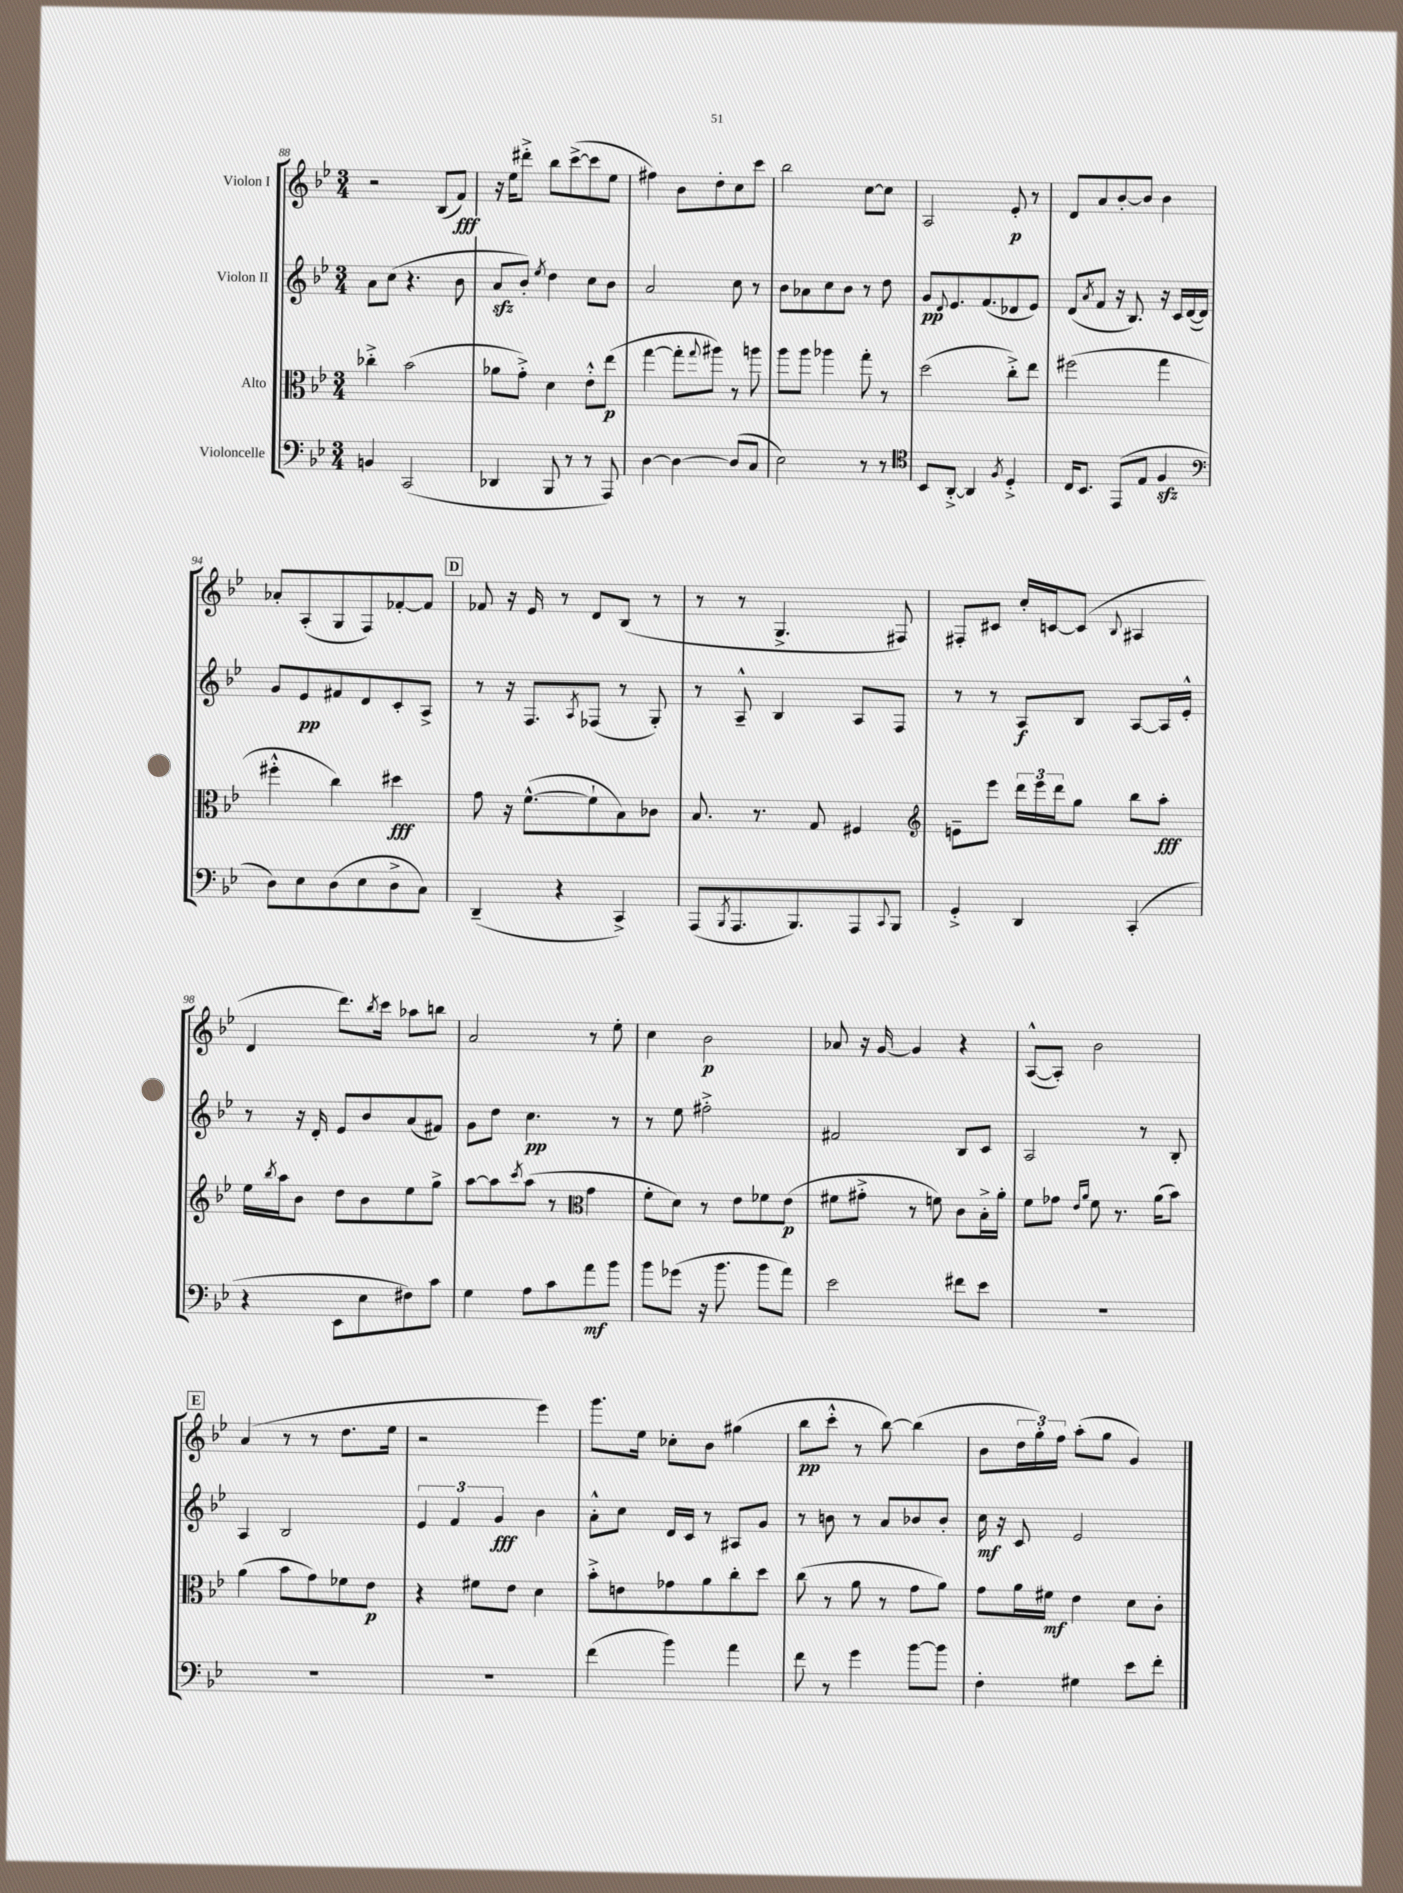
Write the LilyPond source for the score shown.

<<
\new StaffGroup <<
\new Staff = "s0" \with { instrumentName = "Violon I" } {
    \clef treble \key bes \major \numericTimeSignature \time 3/4
    r2 bes8( f'8\fff) |
    r16 ees''16 dis'''8-.-> bes''8 c'''8~->( c'''8 ees''8 |
    fis''4) bes'8 d''8-. c''8 c'''8 |
    bes''2 c''8~ c''8 |
    a2 ees'8-.\p r8 |
    d'8 a'8 bes'8~-. bes'8 bes'4 |
    aes'8-. a8-.( g8 f8) fes'8~-. fes'8 |
    \mark \markup { \box "D" } fes'8 r16 ees'16 r8 d'8 bes8( r8 |
    r8 r8 g4.-> fis8) |
    fis8-. cis'8 c''16-. c'16~ c'8( \appoggiatura { bes8 } ais4 |
    d'4 d'''8.) \acciaccatura { bes''8 } c'''16 aes''8 b''8 |
    a'2 r8 ees''8-. |
    c''4 bes'2\p |
    aes'8 r16 g'16~ g'4 r4 |
    a8~-^( a8-.) bes'2 |
    \mark \markup { \box "E" } a'4( r8 r8 d''8. ees''16 |
    r2 ees'''4) |
    g'''8. ees''16 ces''8-. bes'8 gis''4( |
    bes''8\pp c'''8-.-^ r8 bes''8~) bes''4( |
    bes'8 \tuplet 3/2 { d''16 g''16-.) f''16 } a''8-.( g''8 g'4) \bar "|." |
}
\new Staff = "s1" \with { instrumentName = "Violon II" } {
    \clef treble \key bes \major \numericTimeSignature \time 3/4
    a'8 c''8( r4. bes'8 |
    a'8\sfz bes'8-.) \acciaccatura { ees''8 } d''4 c''8 bes'8 |
    a'2 c''8 r8 |
    bes'8 aes'8 c''8 bes'8 r8 d''8 |
    g'8\pp \appoggiatura { d'8 } ees'8. f'8.( des'8 ees'8) |
    d'8( \acciaccatura { a'8 } f'8 r16 bes8.) r16 c'16 d'16~( d'16) |
    g'8 ees'8\pp fis'8 d'8 c'8-. a8-> |
    \mark \markup { \box "D" } r8 r16 f8. \acciaccatura { a8 } fes8( r8 g8-.) |
    r8 a8---^ bes4 a8 f8 |
    r8 r8 a8\f bes8 a8~ a16 ees'16-.-^ |
    r8 r16 d'16-. ees'8 bes'8 a'8( fis'8) |
    g'8 d''8 c''4.\pp r8 |
    r8 ees''8 fis''2-.-> |
    fis'2 bes8 c'8 |
    a2 r8 bes8-. |
    \mark \markup { \box "E" } a4 bes2 |
    \tuplet 3/2 { ees'4 f'4 g'4\fff } bes'4 |
    a'8-.-^ c''8 d'16 c'16 r8 ais8 g'8 |
    r8 b'8 r8 a'8 bes'8 bes'8-. |
    c''16\mf r16 c'8 ees'2 \bar "|." |
}
\new Staff = "s2" \with { instrumentName = "Alto" } {
    \clef alto \key bes \major \numericTimeSignature \time 3/4
    ces''4-.-> bes'2( |
    aes'8 g'8-.->) d'4 ees'8-.-^ ees''8\p( |
    g''4~ g''8-. \appoggiatura { g''8 } ais''8) r8 a''8 |
    a''8 a''8 aes''4 g''8-. r8 |
    d''2( c''8-.->) ees''8 |
    fis''2( g''4 |
    fis''4-.-^ c''4) dis''4\fff |
    \mark \markup { \box "D" } g'8 r16 f'8.~-^( f'8-! bes8) ces'8 |
    bes8. r8. g8 fis4 |
    \clef treble e'8-- ees'''8 \tuplet 3/2 { d'''16 ees'''16 d'''16 } g''8 bes''8 a''8-.\fff |
    ees''16 \acciaccatura { bes''8 } a''16 bes'8 d''8 bes'8 ees''8 g''8-> |
    a''8~ a''8 \acciaccatura { c'''8 } a''8( r8 \clef alto g'4 |
    f'8-. d'8) r8 ees'8 fes'8 ees'8\p( |
    fis'8 gis'8-.-> r8 f'8) c'8 bes16-.-> a'16-. |
    f'8 ges'8 \grace { ees'16 a'16 } f'8 r8. a'16( bes'8) |
    \mark \markup { \box "E" } a'4( bes'8 g'8) fes'8 ees'8\p |
    r4 fis'8 ees'8 d'4 |
    bes'8-.-> e'8 ges'8 a'8 c''8-. d''8 |
    c''8( r8 a'8 r8 g'8 a'8) |
    g'8 a'16 fis'16\mf ees'4 d'8 c'8-. \bar "|." |
}
\new Staff = "s3" \with { instrumentName = "Violoncelle" } {
    \clef bass \key bes \major \numericTimeSignature \time 3/4
    b,4 c,2( |
    des,4 bes,,8 r8 r8 a,,8) |
    d4~ d4~ d8( c8 |
    ees2) r8 r8 |
    \clef tenor bes,8 a,8~-.-> a,4 \acciaccatura { f8 } d4-.-> |
    c16 bes,8. ees,8( ees8 f4\sfz |
    \clef bass d8) ees8 d8( ees8 d8-> c8) |
    \mark \markup { \box "D" } d,4--( r4 c,4->) |
    a,,8( \acciaccatura { bes,,8 } a,,8. bes,,8.) a,,8 \appoggiatura { c,8 } bes,,8 |
    g,4-.-> d,4 c,4-.( |
    r4 ees,8 ees8 fis8) c'8 |
    g4 a8 c'8 a'8\mf bes'8 |
    bes'8 ges'8( r16 bes'8. bes'8 a'8) |
    ees'2 fis'8 ees'8 |
    R2. |
    \mark \markup { \box "E" } R2. |
    R2. |
    f'4( bes'4) a'4 |
    f'8 r8 g'4 bes'8~ bes'8 |
    f4-. gis4 ees'8 f'8-. \bar "|." |
}
>>
>>
\layout { \context { \Score currentBarNumber = #88 } }
